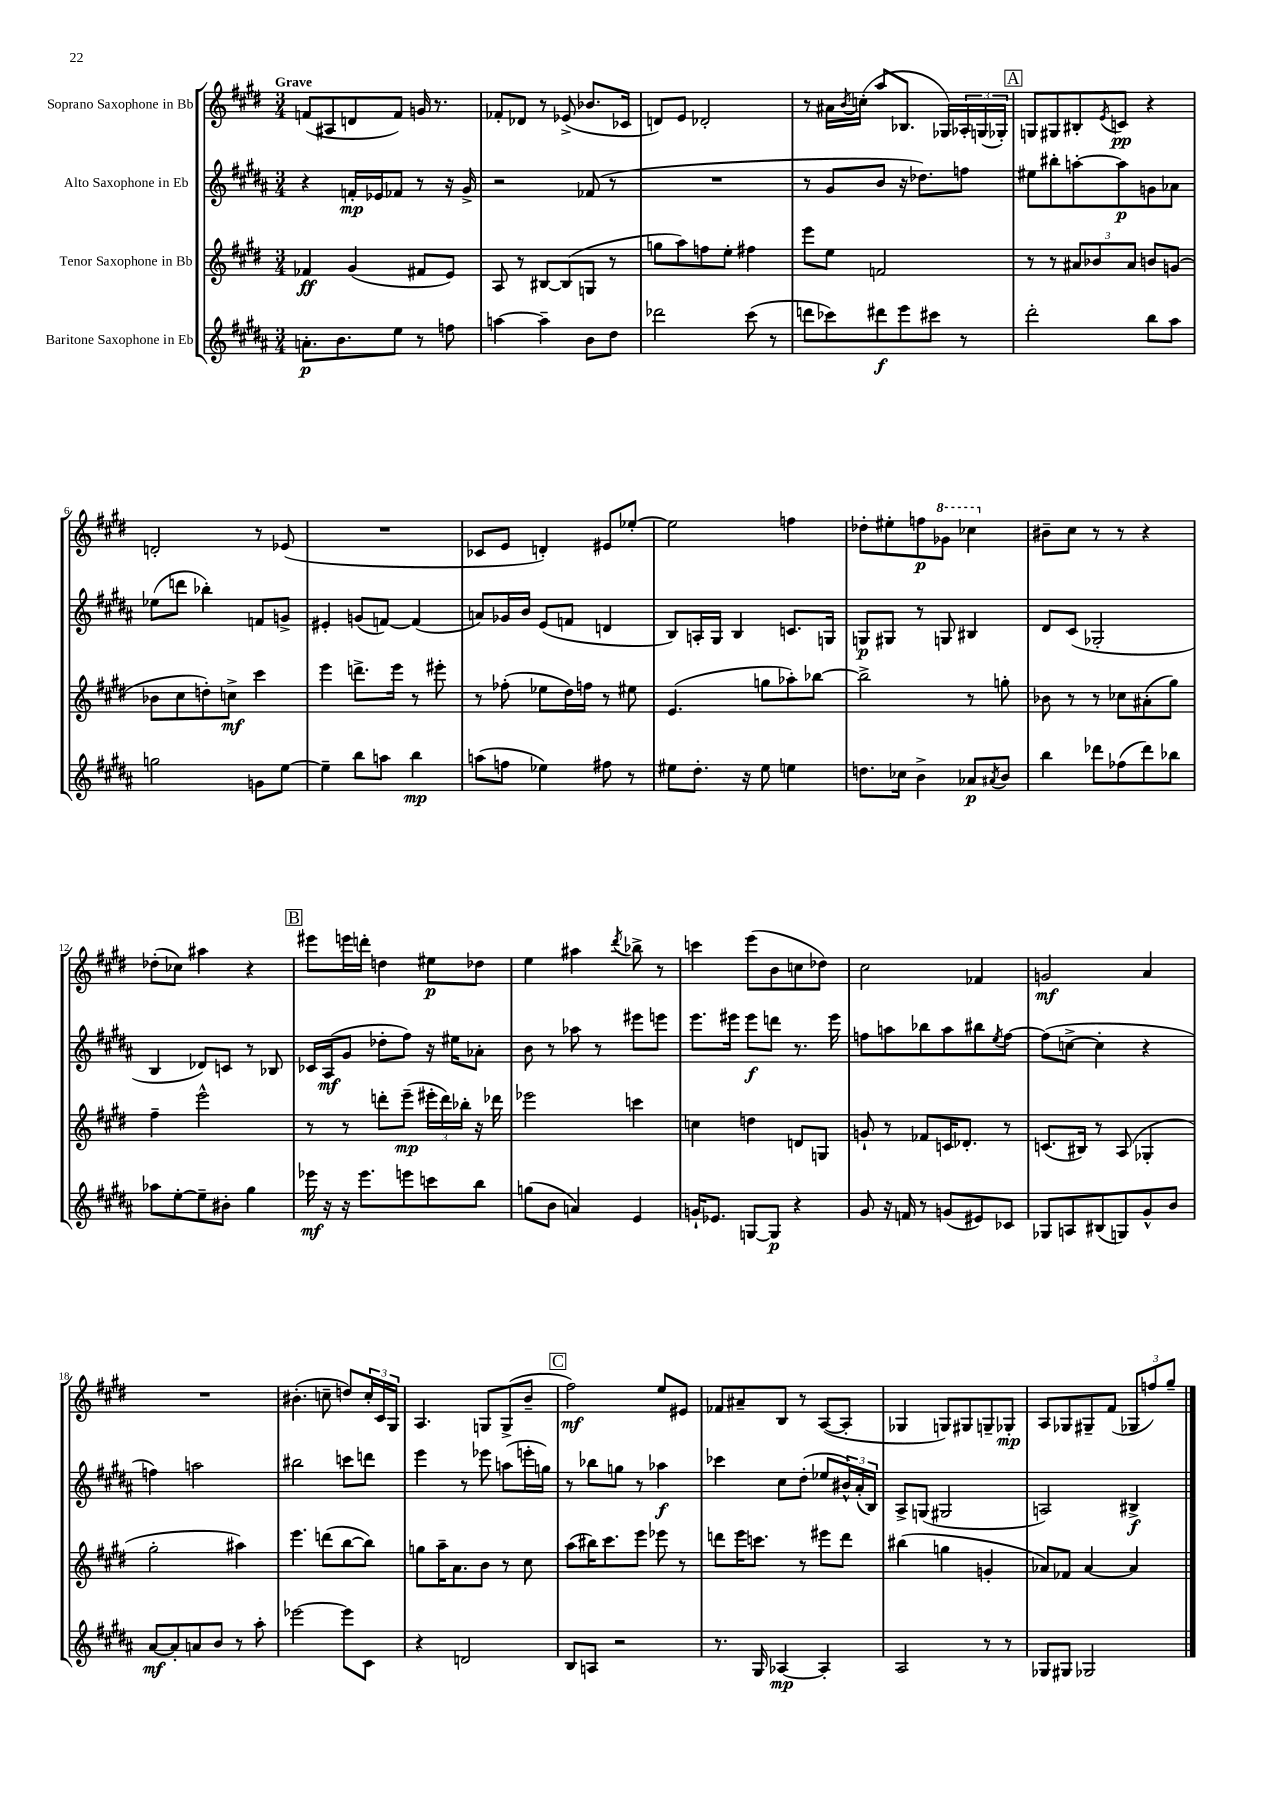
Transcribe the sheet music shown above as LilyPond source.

<<
\new StaffGroup <<
\new Staff = "s0" \with { instrumentName = "Soprano Saxophone in Bb" } {
    \clef treble \key e \major \numericTimeSignature \time 3/4 \tempo "Grave"
    f'8( ais8 d'8 f'8) g'16 r8. |
    fes'8-. des'8 r8 ees'8->( bes'8. ces'16 |
    d'8) e'8 des'2-. |
    r8 ais'16 \acciaccatura { b'8 } c''16-.( a''8 bes8. ges16) \tuplet 3/2 { aes16-. g16( ges16-.) } |
    \mark \markup { \box "A" } g8 gis8 bis8-. \acciaccatura { e'8 } c'8\pp r4 |
    d'2-. r8 ees'8( |
    R2. |
    ces'8 e'8 d'4-.) eis'8 ees''8~-. |
    ees''2 f''4 |
    des''8-. eis''8-. f''8\p \ottava #1 ges''8 ces'''4 \ottava #0 |
    bis'8-- cis''8 r8 r8 r4 |
    des''8-.( ces''8) ais''4 r4 |
    \mark \markup { \box "B" } eis'''8 e'''16 d'''16-. d''4 eis''8\p des''8 |
    e''4 ais''4 \acciaccatura { dis'''8 } bes''8-> r8 |
    c'''4 e'''8( b'8 c''8 des''8) |
    cis''2 fes'4 |
    g'2\mf a'4 |
    R2. |
    bis'4.-.( c''8-- d''8) \tuplet 3/2 { c''16-. cis'16 gis16 } |
    a4. g8 g8->( b'8-- |
    \mark \markup { \box "C" } fis''2\mf) e''8 eis'8 |
    fes'8 ais'8-- b8 r8 a8~( a8-. |
    ges4 g8) gis8 g8-- ges8-.\mp |
    a8 ges8 gis8-- fis'8( \tuplet 3/2 { ges8 f''8) gis''8-- } \bar "|." |
}
\new Staff = "s1" \with { instrumentName = "Alto Saxophone in Eb" } {
    \clef treble \key b \major \numericTimeSignature \time 3/4
    r4 f'16-.\mp ees'16 fes'8 r8 r16 gis'16-> |
    r2 fes'8( r8 |
    R2. |
    r8 gis'8 b'8 r16 des''8.) f''8 |
    \mark \markup { \box "A" } eis''8 bis''8-. a''8~-. a''8\p g'8 aes'8 |
    ees''8( d'''8 bes''4-.) f'8 g'8-> |
    eis'4-. g'8( f'8~) f'4( |
    a'8) ges'16 b'16 e'8( f'8 d'4 |
    b8) a16-. gis16 b4 c'8. g16 |
    g8\p gis8 r8 g8 bis4 |
    dis'8 cis'8( ges2-. |
    b4 des'8) c'8 r8 bes8 |
    \mark \markup { \box "B" } ces'16 ais16\mf( gis'8 des''8-. fis''8) r16 eis''16 aes'8-. |
    b'8 r8 aes''8 r8 eis'''8 e'''8 |
    e'''8. eis'''16 eis'''8\f d'''8 r8. eis'''16 |
    f''8 a''8 bes''8 a''8 bis''8 \acciaccatura { e''8 } f''8~ |
    f''8( c''8~-> c''4-. r4 |
    f''4) a''2 |
    bis''2 c'''8 d'''8 |
    e'''4 r8 ees'''8 a''8( e'''16-. g''16) |
    \mark \markup { \box "C" } r8 bes''8 g''8 r8 aes''4\f |
    ces'''4 cis''8 dis''8-.( ees''8 \tuplet 3/2 { bis'16-^) ais'16-.( b16) } |
    ais8-> g8( gis2 |
    a2) bis4->\f \bar "|." |
}
\new Staff = "s2" \with { instrumentName = "Tenor Saxophone in Bb" } {
    \clef treble \key e \major \numericTimeSignature \time 3/4
    fes'4\ff gis'4( fis'8 e'8) |
    a8 r8 bis8~ bis8( g8 r8 |
    g''8 a''8) f''8 e''8-. fis''4 |
    e'''8 e''8 f'2 |
    \mark \markup { \box "A" } r8 r8 \tuplet 3/2 { ais'8 bes'8 ais'8 } b'8 g'8( |
    bes'8 cis''8 d''8-.) c''8->\mf cis'''4 |
    e'''4 d'''8.-> e'''16 r8 eis'''8-. |
    r8 fes''8-.( ees''8 dis''16) f''16 r8 eis''8 |
    e'4.( g''8 aes''8-.) bes''8~ |
    bes''2-> r8 g''8-. |
    bes'8 r8 r8 ces''8 ais'8-.( gis''8) |
    fis''4-- e'''2-^ |
    \mark \markup { \box "B" } r8 r8 d'''8-. e'''8--\mp( \tuplet 3/2 { eis'''16-. d'''16) bes''16-. } r16 des'''16 |
    ees'''2 c'''4 |
    c''4 d''4 d'8 g8 |
    g'8-! r8 fes'8 c'16 des'8.-. r8 |
    c'8.( bis16) r8 a8( ges4-. |
    gis''2-. ais''4) |
    e'''4. d'''8( b''8~ b''8) |
    g''8 a''16-- a'8. b'8 r8 cis''8 |
    \mark \markup { \box "C" } a''8( bis''16) cis'''8. e'''8 ees'''8 r8 |
    d'''8 e'''16 c'''8. r8 eis'''8 d'''8 |
    bis''4( g''4 g'4-. |
    aes'8) fes'8 aes'4~ aes'4 \bar "|." |
}
\new Staff = "s3" \with { instrumentName = "Baritone Saxophone in Eb" } {
    \clef treble \key b \major \numericTimeSignature \time 3/4
    a'8.-.\p b'8. e''8 r8 f''8 |
    a''4~ a''4-- b'8 dis''8 |
    des'''2 cis'''8( r8 |
    d'''8 ces'''8) dis'''8\f e'''8 cis'''8 r8 |
    \mark \markup { \box "A" } dis'''2-. b''8 ais''8 |
    g''2 g'8 e''8~ |
    e''4-- b''8 a''8 b''4\mp |
    a''8( f''8 ees''4) fis''8 r8 |
    eis''8 dis''8.-. r16 eis''8 e''4 |
    d''8. ces''16 b'4-> aes'8\p \acciaccatura { ais'8 } b'8 |
    b''4 des'''8 fes''8( des'''8) bes''8 |
    aes''8 e''8~-. e''8-- bis'8-. gis''4 |
    \mark \markup { \box "B" } ees'''16\mf r16 r16 ees'''8. e'''8 c'''8 b''8 |
    g''8( b'8 a'4) e'4 |
    g'16-! ees'8. g8~ g8\p r4 |
    gis'8 r16 f'16 r8 g'8( eis'8) ces'8 |
    ges8 a8 bis8( g8) gis'8-^ b'8 |
    ais'8~\mf ais'8-. a'8 b'8 r8 ais''8-. |
    ees'''2~ ees'''8 cis'8 |
    r4 d'2 |
    \mark \markup { \box "C" } b8 a8 r2 |
    r8. gis16 aes4~\mp aes4-. |
    ais2 r8 r8 |
    ges8 gis8 ges2 \bar "|." |
}
>>
>>
